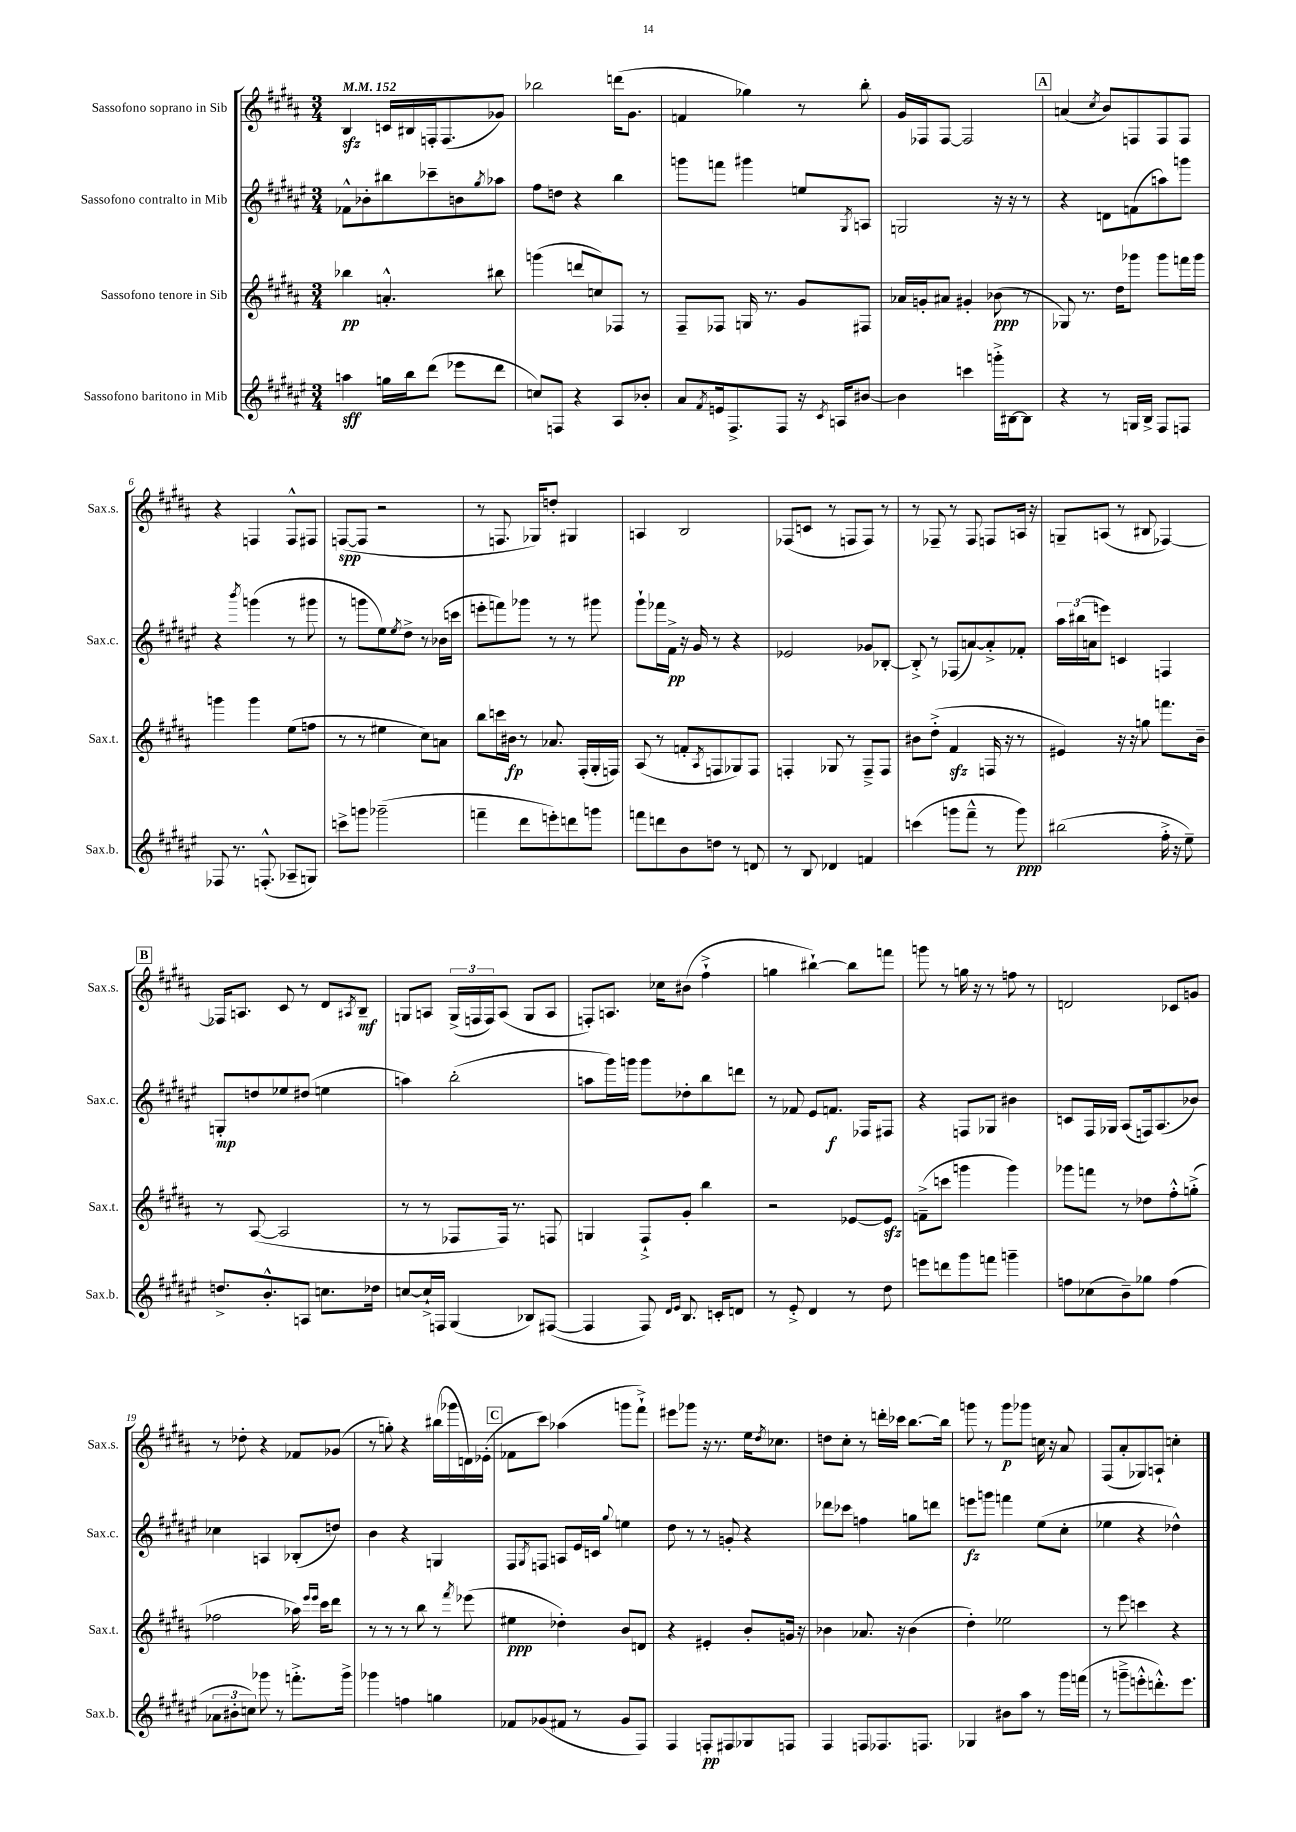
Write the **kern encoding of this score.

**kern	**dynam	**kern	**dynam	**kern	**dynam	**kern	**dynam
*part4	*part4	*part3	*part3	*part2	*part2	*part1	*part1
*staff4	*staff4	*staff3	*staff3	*staff2	*staff2	*staff1	*staff1
*I"Sassofono baritono in Mib	*	*I"Sassofono tenore in Sib	*	*I"Sassofono contralto in Mib	*	*I"Sassofono soprano in Sib	*
*I'Sax.b.	*	*I'Sax.t.	*	*I'Sax.c.	*	*I'Sax.s.	*
*clefG2	*	*clefG2	*	*clefG2	*	*clefG2	*
*k[f#c#g#d#a#e#]	*	*k[f#c#g#d#a#]	*	*k[f#c#g#d#a#e#]	*	*k[f#c#g#d#a#]	*
*M3/4	*	*M3/4	*	*M3/4	*	*M3/4	*
*MM152	*	*MM152	*	*MM152	*	*MM152	*
=1	=1	=1	=1	=1	=1	=1	=1
4aan\	sff	4bb-X\	pp	8f-X^^\L	.	4Bzz/	.
.	.	.	.	8b-X'\	.	.	.
16ggn\LL	.	4.an'^^/	.	8bb#X\	.	16cn/LL	.
16bb\J	.	.	.	.	.	16B#X/	.
(8ddd#\J	.	.	.	8ccc-X~\	.	16Fn'/J	.
.	.	.	.	.	.	(8.F/	.
8eee-X\L	.	.	.	8bn\	.	.	.
.	.	.	.	8qgg#/	.	.	.
8ddd#\J	.	8bb#X\	.	8aa-X\J	.	8g-X/J)	.
=2	=2	=2	=2	=2	=2	=2	=2
8ccn/L)	.	(4gggn\	.	8ff#\L	.	2bb-X\	.
8Fn/J	.	.	.	8ddn\J	.	.	.
4r	.	8dddn/L	.	4r	.	.	.
.	.	8ccn/)	.	.	.	.	.
8A#/L	.	8F-X/J	.	4bb\	.	(16dddn\KL	.
.	.	.	.	.	.	8.g#\J	.
8b-X'/J	.	8r	.	.	.	.	.
=3	=3	=3	=3	=3	=3	=3	=3
8a#/L	.	8F#~/L	.	8gggn\L	.	4fn/	.
8qf#/	.	.	.	.	.	.	.
16en/k	.	8F-X/J	.	8fffn\J	.	.	.
8.F#^/	.	.	.	.	.	.	.
.	.	16Gn/	.	4ggg#X\	.	4gg-X\)	.
.	.	8.r	.	.	.	.	.
8F#/J	.	.	.	.	.	.	.
16r	.	8g#/L	.	8een/L	.	8r	.
8qc#/	.	.	.	.	.	.	.
16An/KL	.	.	.	.	.	.	.
.	.	.	.	8qG#/	.	.	.
[8b#X/J	.	8F#X/J	.	8An/J	.	8bb'\	.
=4	=4	=4	=4	=4	=4	=4	=4
4b#\]	.	16a-X/LL	.	2Gn/	.	16g#/LL	.
.	.	16gn'/J	.	.	.	16F-X/J	.
.	.	8a#X/J	.	.	.	[8F-/J	.
4cccn\	.	4g#X'/	.	.	.	2F-/]	.
16gggn'^\LL	.	(8b-X\	ppp	16r	.	.	.
[16B#X\J	.	.	.	16r	.	.	.
8B#\J]	.	8r	.	8r	.	.	.
!!LO:REH:place=s1:t=A
=5	=5	=5	=5	=5	=5	=5	=5
4r	.	8G-X/)	.	4r	.	(4an/	.
.	.	8.r	.	.	.	.	.
.	.	.	.	.	.	8qcc#/	.
8r	.	.	.	8dn\L	.	8b/L)	.
.	.	16dd#\KL	.	.	.	.	.
16Gn/LL	.	8ggg-X\J	.	(8fn\	.	8Fn/	.
16B^/JJ	.	.	.	.	.	.	.
8F#/L	.	8ggg-\L	.	8aan\)	.	8F/	.
8Fn/J	.	16fffn\L	.	8gggn\J	.	8F/J	.
.	.	16ggg-\JJ	.	.	.	.	.
!!LO:LB:g=z
=6	=6	=6	=6	=6	=6	=6	=6
8F-X/	.	4gggn\	.	4r	.	4r	.
8.r	.	.	.	.	.	.	.
.	.	.	.	8qbbb/	.	.	.
.	.	4ggg\	.	(4gggn\	.	4Fn/	.
(8.Fn'^^/	.	.	.	.	.	.	.
8A-X~/L	.	(8ee\L	.	8r	.	8F^^/L	.
8Gn/J)	.	8ffn\J	.	8ggg#X\	.	8F#X/J	.
=7	=7	=7	=7	=7	=7	=7	=7
8cccn^\L	.	8r	.	8r	.	([8Fn/L	spp
8gggn\J	.	8r	.	8gggn\L	.	8F/J]	.
(2ggg-X~\	.	4ee#X\	.	8ee#\)	.	2r	.
.	.	.	.	8qee#/	.	.	.
.	.	.	.	8dd#^\J	.	.	.
.	.	8cc#\L)	.	8r	.	.	.
.	.	8an\J	.	(16b-X\LL	.	.	.
.	.	.	.	16cccn\JJ	.	.	.
=8	=8	=8	=8	=8	=8	=8	=8
4fffn~\	.	8bb\L	.	8eeen'\L	.	8r	.
.	.	16cccn\L	.	8fffn\)	.	8.Fn/	.
.	.	16b#X\JJ	fp	.	.	.	.
8ddd#\L	.	8r	.	8ggg-X\J	.	.	.
.	.	.	.	.	.	16G-X/KL)	.
8eeen'\)	.	8.a-X/	.	8r	.	8ddn'/J	.
8dddn\	.	.	.	8r	.	4G#X/	.
.	.	(16F#'/LL	.	.	.	.	.
8gggn\J	.	16G#'/	.	8ggg#X\	.	.	.
.	.	16Fn/JJ)	.	.	.	.	.
=9	=9	=9	=9	=9	=9	=9	=9
8fffn\L	.	(8A#/	.	8ggg#`\L	.	4An/	.
8dddn\	.	8r	.	16fff-X\L	.	.	.
.	.	.	.	16f#^\JJ	pp	.	.
8b\	.	8fn'/L	.	16r	.	2B/	.
.	.	.	.	16g#/	.	.	.
.	.	8qA#/	.	.	.	.	.
8ddn\J	.	8Fn/	.	8r	.	.	.
8r	.	8G-X/)	.	4r	.	.	.
8dn/	.	8F/J	.	.	.	.	.
=10	=10	=10	=10	=10	=10	=10	=10
8r	.	4Fn'/	.	2e-X/	.	(8F-X/L	.
8B/	.	.	.	.	.	8cn/J	.
4d-X/	.	8G-X/	.	.	.	8r	.
.	.	8r	.	.	.	8Fn/L	.
4fn/	.	8F~^/L	.	8g-X/L	.	8F/J)	.
.	.	8F/J	.	[8B-X'/J	.	8r	.
=11	=11	=11	=11	=11	=11	=11	=11
(4cccn\	.	8b#X\L	.	8B-'^/]	.	8r	.
.	.	(8dd#'^\J	.	8r	.	8F-X~/	.
8gggn\L	.	4f#zz/	.	(8F-X/L	.	8r	.
8fff#~^^\J	.	.	.	[8an/)	.	8F-/	.
8r	.	16Fn/	.	8a'^/]	.	8Fn/L	.
.	.	16r	.	.	.	.	.
8ggg\)	ppp	8r	.	8f-X'/J	.	16An/Jk	.
.	.	.	.	.	.	16r	.
=12	=12	=12	=12	=12	=12	=12	=12
(2bb#X\	.	4e#X/)	.	24aa#\LL	.	8Gn~/L	.
.	.	.	.	(24bb#X\	.	.	.
.	.	.	.	24an\J	.	.	.
.	.	.	.	8eeen\J)	.	(8An/J	.
.	.	16r	.	4cn/	.	8r	.
.	.	16r	.	.	.	.	.
.	.	8ggn\	.	.	.	8B#X/	.
16ff#'^\	.	8.fffn\L	.	4Fn/	.	[4F-X/)	.
16r	.	.	.	.	.	.	.
8ee#~\)	.	.	.	.	.	.	.
.	.	16b~\Jk	.	.	.	.	.
!!LO:LB:g=z
!!LO:REH:place=s1:t=B
=13	=13	=13	=13	=13	=13	=13	=13
8.ddn^/L	.	8r	.	8Gn'/L	mp	16F-X/KL]	.
.	.	.	.	.	.	8.An/J	.
.	.	([8A#/	.	8ddn/	.	.	.
8.b'^^/	.	.	.	.	.	.	.
.	.	2A#/]	.	8ee-X/	.	8c#/	.
8An/J	.	.	.	(8dd#X/J	.	8r	.
8.ccn\L	.	.	.	4een\	.	8d#/L	.
.	.	.	.	.	.	8qA#X/	.
.	.	.	.	.	.	8B~/J	mf
16dd-X\Jk	.	.	.	.	.	.	.
=14	=14	=14	=14	=14	=14	=14	=14
[8ccn/L	.	8r	.	4aan\)	.	8Gn/L	.
16cc`^/L]	.	8r	.	.	.	8An/J	.
16Fn/JJ	.	.	.	.	.	.	.
(4G#/	.	8F-X/L	.	(2bb'\	.	(24G^/LL	.
.	.	.	.	.	.	24Fn/	.
.	.	.	.	.	.	24F/J)	.
.	.	16F-/Jk)	.	.	.	(8A/J	.
.	.	8.r	.	.	.	.	.
8B-X/L)	.	.	.	.	.	8G/L	.
([8F#X/J	.	8Fn/	.	.	.	8A/J	.
=15	=15	=15	=15	=15	=15	=15	=15
4F#/]	.	4Gn/	.	8aan\L	.	8Fn'/L)	.
.	.	.	.	16ggg#\L)	.	8.An/J	.
.	.	.	.	16gggn\JJ	.	.	.
8F#/)	.	8F#`^/L	.	8ggg\L	.	.	.
.	.	.	.	.	.	16cc-X\KL	.
16qqd#/LL	.	.	.	.	.	.	.
16qqe#/JJ	.	.	.	.	.	.	.
8.B/	.	8g#'/J	.	8dd-X'\	.	(8b#X\J	.
.	.	4bb\	.	8bb\	.	4ff#`^\	.
16cn'/KL	.	.	.	.	.	.	.
8dn/J	.	.	.	8dddn\J	.	.	.
=16	=16	=16	=16	=16	=16	=16	=16
8r	.	2r	.	8r	.	4ggn\	.
8e#'^/	.	.	.	8f-X/	.	.	.
4d#/	.	.	.	8e#/L	.	[4bb#X`\)	.
.	.	.	.	8.fn/J	f	.	.
8r	.	[8e-X/L	.	.	.	8bb#\L]	.
.	.	.	.	16F-X/KL	.	.	.
8dd#\	.	8e-zz/J]	.	8F#X/J	.	8fffn\J	.
=17	=17	=17	=17	=17	=17	=17	=17
8eeen\L	.	(8fn~^\L	.	4r	.	8gggn\	.
8dddn\	.	8cccn\J	.	.	.	8r	.
8ggg#\	.	4gggn\	.	8Fn/L	.	16ggn\	.
.	.	.	.	.	.	16r	.
8fffn\J	.	.	.	8G-X/J	.	8r	.
4gggn~\	.	4ggg\)	.	4b#X\	.	8ffn\	.
.	.	.	.	.	.	8r	.
=18	=18	=18	=18	=18	=18	=18	=18
8ffn\L	.	8ggg-X\L	.	8cn/L	.	2dn/	.
(8cc-X\	.	8fffn\J	.	16F#/L	.	.	.
.	.	.	.	16G-X/JJ	.	.	.
8b~\)	.	8r	.	(8A#/L	.	.	.
8gg-X\J	.	8dd-X\L	.	16Fn/k)	.	.	.
.	.	.	.	(8.A#/	.	.	.
(4ff\	.	8ff#'^^\	.	.	.	8c-X/L	.
.	.	(8ggn'^\J	.	8b-X/J)	.	8gn/J	.
!!LO:LB:g=z
=19	=19	=19	=19	=19	=19	=19	=19
12a-X\L	.	2ff-X\	.	4cc-X\	.	8r	.
12b#X'\	.	.	.	.	.	.	.
.	.	.	.	.	.	8dd-X'\	.
12ccn\J)	.	.	.	.	.	.	.
8ggg-X\	.	.	.	4An/	.	4r	.
8r	.	.	.	.	.	.	.
8.fffn'^\L	.	16aa-X\)	.	(8B-X'/L	.	8f-X/L	.
.	.	16qqeee/LL	.	.	.	.	.
.	.	16qqeee/JJ	.	.	.	.	.
.	.	16ccc#\KL	.	.	.	.	.
.	.	8ddd#\J	.	8ddn/J)	.	(8g-X/J	.
16ggg-^\Jk	.	.	.	.	.	.	.
=20	=20	=20	=20	=20	=20	=20	=20
4ggg-X\	.	8r	.	4b\	.	8r	.
.	.	8r	.	.	.	8ggn'\)	.
4ffn\	.	8r	.	4r	.	4r	.
.	.	8bb\	.	.	.	.	.
4ggn\	.	8r	.	4Gn/	.	(16bb#X\LL	.
.	.	.	.	.	.	16ggg-X\	.
.	.	8qfff#/	.	.	.	.	.
.	.	(8eee-X\	.	.	.	16dn\)	.
.	.	.	.	.	.	(16e-X'\JJ	.
!!LO:REH:place=s1:t=C
=21	=21	=21	=21	=21	=21	=21	=21
8f-X/L	.	4ee#X\	ppp	8F#/L	.	8f-X\L	.
.	.	.	.	8qG#/	.	.	.
(8g-X/	.	.	.	8Fn/J	.	8ccc#\J)	.
8f#X/J	.	4dd-X'\)	.	8An/L	.	(4aa-X\	.
8r	.	.	.	16e#/L	.	.	.
.	.	.	.	16cn/JJ	.	.	.
.	.	.	.	8qqgg#/	.	.	.
8g-/L	.	8b/L	.	4een\	.	8gggn\L	.
8F#/J)	.	8dn/J	.	.	.	8fff#`^\J)	.
=22	=22	=22	=22	=22	=22	=22	=22
4F#/	.	4r	.	8dd#\	.	8eee#X\L	.
.	.	.	.	8r	.	8ggg-X\J	.
8Fn'/L	pp	4e#X'/	.	8r	.	16r	.
.	.	.	.	.	.	8.r	.
8F#X/	.	.	.	8gn'/	.	.	.
8G-X/	.	8b'/L	.	4r	.	16ee\KL	.
.	.	.	.	.	.	8qdd#/	.
.	.	.	.	.	.	8.cc-X\J	.
8Fn/J	.	16gn/Jk	.	.	.	.	.
.	.	16r	.	.	.	.	.
=23	=23	=23	=23	=23	=23	=23	=23
4F#/	.	4b-X\	.	8ddd-X\L	.	8ddn\L	.
.	.	.	.	8ccc-X\J	.	8cc#'\J	.
8Fn/L	.	8.a-X/	.	4ffn\	.	8r	.
8.F-X/	.	.	.	.	.	16dddn'\LL	.
.	.	16r	.	.	.	16ccc-X\JJ	.
.	.	(4b-\	.	8ggn\L	.	[8.bb\L	.
8.Fn/J	.	.	.	.	.	.	.
.	.	.	.	8dddn\J	.	.	.
.	.	.	.	.	.	16bb\Jk]	.
=24	=24	=24	=24	=24	=24	=24	=24
4G-X/	.	4dd#'\)	.	8eeen\L	fz	8gggn\	.
.	.	.	.	8gggn\J	.	8r	.
8b#X\L	.	2ee-X\	.	4fffn\	.	8ggg\L	p
8aa#\J	.	.	.	.	.	8ggg-X\J	.
8r	.	.	.	(8ee#\L	.	16ccn\	.
.	.	.	.	.	.	16r	.
16ggg#\LL	.	.	.	8cc#'\J	.	8a#/	.
(16fffn\JJ	.	.	.	.	.	.	.
=25	=25	=25	=25	=25	=25	=25	=25
8r	.	8r	.	4ee-X\	.	(8F#/L	.
8gggn~^\L	.	8eee\	.	.	.	8a#'/	.
8eeen'^^\	.	4cccn\	.	4r	.	8G-X/)	.
8.dddn'^^\)	.	.	.	.	.	8An`/J	.
.	.	4r	.	4dd-X^^\)	.	4ccn'\	.
8.eee\J	.	.	.	.	.	.	.
==	==	==	==	==	==	==	==
*-	*-	*-	*-	*-	*-	*-	*-
